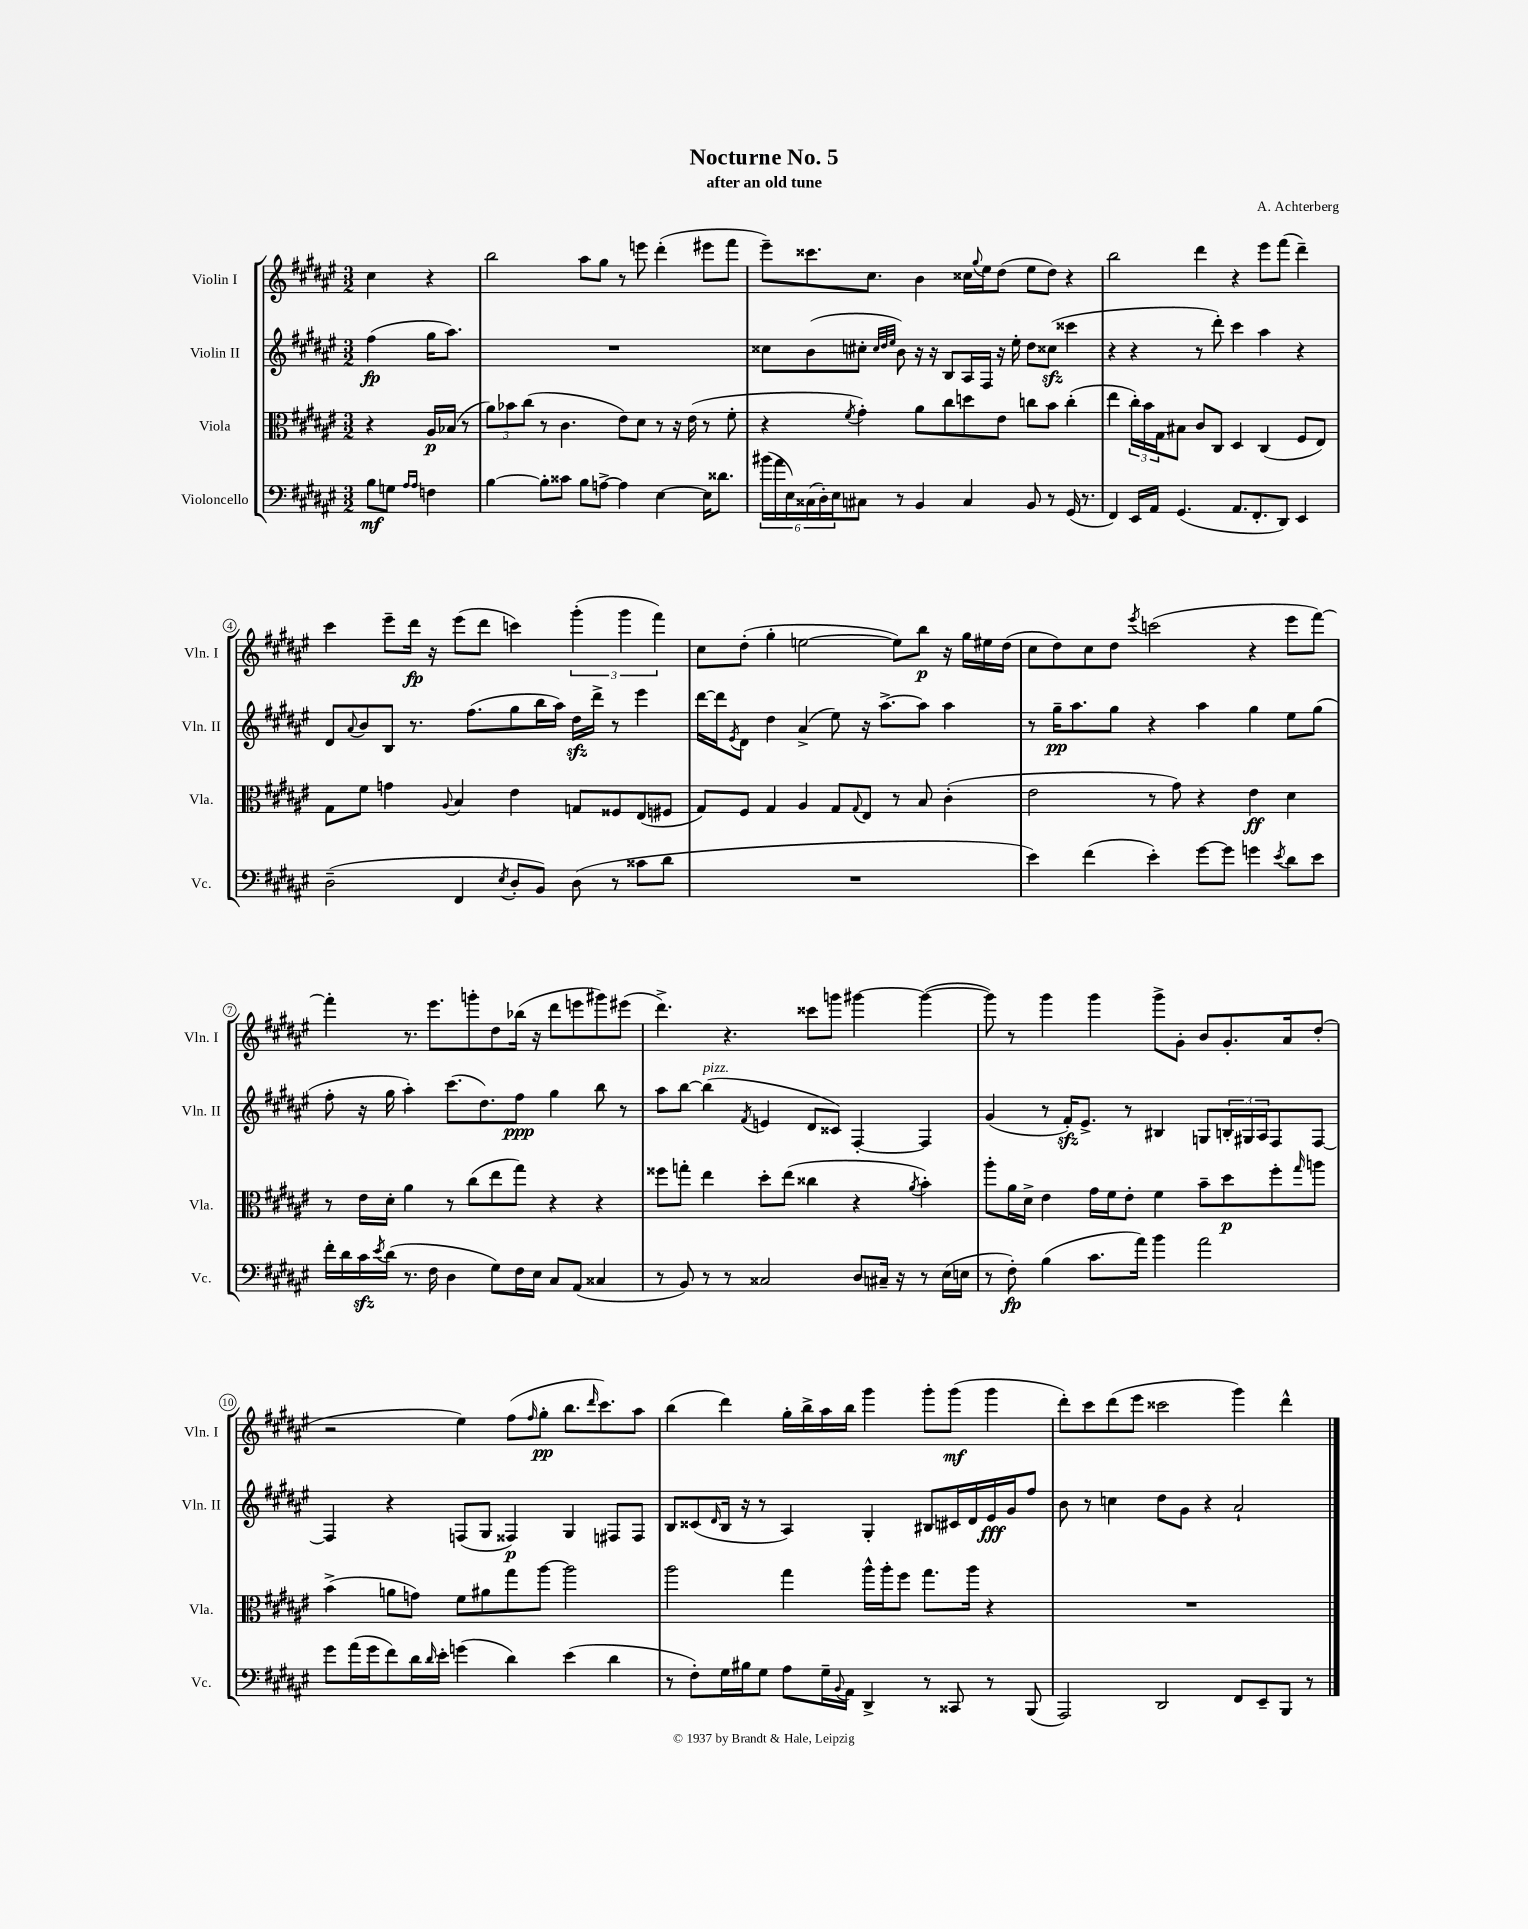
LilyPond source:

\header { title = "Nocturne No. 5" composer = "A. Achterberg" subtitle = "after an old tune" }
<<
\new StaffGroup <<
\new Staff = "s0" \with { instrumentName = "Violin I" shortInstrumentName = "Vln. I" } {
    \clef treble \key fis \major \numericTimeSignature \time 3/2 \partial 2
    cis''4 r4 |
    b''2 ais''8 gis''8 r8 e'''8 dis'''4-.( eis'''8 fis'''8 |
    eis'''8--) cisis'''8. cis''8. b'4 cisis''16 \appoggiatura { gis''8 } eis''16 dis''8( eis''8 dis''8) r4 |
    b''2 dis'''4 r4 eis'''8 fis'''8( dis'''4--) |
    cis'''4 eis'''8-- dis'''16\fp r16 eis'''8( dis'''8 c'''4) \tuplet 3/2 { gis'''4-.( gis'''4 fis'''4) } |
    cis''8 dis''8-.( gis''4-. e''2~ e''8) b''8\p r16 gis''16 eis''16 dis''16( |
    cis''8 dis''8) cis''8 dis''8 \acciaccatura { eis'''8 } c'''2( r4 eis'''8 fis'''8~) |
    fis'''4-. r8. eis'''8. g'''8-. dis''8 bes''16( r16 dis'''8 e'''8 gis'''8) eis'''8( |
    dis'''4.->) r4. cisis'''8 g'''8 gis'''4~ gis'''4~( |
    gis'''8) r8 gis'''4 gis'''4 gis'''8-> gis'8-. b'8 gis'8.-. ais'16 dis''8-.( |
    r2 eis''4) fis''8( \grace { fis''16 } gis''8-.\pp b''8. \grace { dis'''16 } cis'''8.) ais''8 |
    b''4( dis'''4) gis''16-. b''16-> ais''16 b''16 gis'''4 gis'''8-. gis'''8\mf( gis'''4 |
    dis'''8-.) cis'''8 dis'''8( eis'''8 cisis'''2 gis'''4) dis'''4-^ \bar "|." |
}
\new Staff = "s1" \with { instrumentName = "Violin II" shortInstrumentName = "Vln. II" } {
    \clef treble \key fis \major \numericTimeSignature \time 3/2 \partial 2
    fis''4\fp( gis''16 ais''8.) |
    R1. |
    cisis''8 b'8( cis''8-. \grace { cis''32 dis''32 eis''32 } b'8) r16 r16 b8 ais16 fis16 r16 eis''16-. dis''8 cisis''8\sfz( cisis'''4 |
    r4 r4 r8 dis'''8-.) cis'''4 ais''4 r4 |
    dis'8 \appoggiatura { ais'8 } b'8 b8 r8. fis''8.( gis''8 b''16 ais''16) dis''16\sfz dis'''16-> r8 eis'''4 |
    dis'''16~ dis'''16 \acciaccatura { eis'8 } dis'8 dis''4 ais'4->( eis''8) r16 ais''8.~-> ais''8 ais''4 |
    r8 gis''16--\pp ais''8. gis''8 r4 ais''4 gis''4 eis''8 gis''8( |
    fis''8-. r16 gis''16 ais''4-.) cis'''8.( dis''8.) fis''8\ppp gis''4 b''8 r8 |
    ais''8 b''8~ b''4^\markup { \italic "pizz." }( \acciaccatura { fis'8 } e'4 dis'8 cisis'8) fis4~-. fis4 |
    gis'4( r8 fis'16-.\sfz) eis'8.-> r8 bis4 g8 \tuplet 3/2 { b16-. gis16 ais16 } fis8 fis8~ |
    fis4 r4 f8( gis8 fisis4\p) gis4 fis8 fis8 |
    b8 cisis'8( \grace { dis'16 } b16 r16 r8 ais4) gis4-. bis8 cis'16 dis'16 eis'16\fff gis'16 fis''8 |
    b'8 r8 c''4 dis''8 gis'8 r4 ais'2-! \bar "|." |
}
\new Staff = "s2" \with { instrumentName = "Viola" shortInstrumentName = "Vla." } {
    \clef alto \key fis \major \numericTimeSignature \time 3/2 \partial 2
    r4 ais16\p bes16( r8 |
    \tuplet 3/2 { ais'8) bes'8 cis''8( } r8 cis'4. eis'8) dis'8 r8 r16 eis'16( r8 fis'8-. |
    r4 \acciaccatura { fis'8 } gis'4-.) ais'8 cis''8 d''8 eis'8 c''8 b'8 c''4-.( |
    eis''4 \tuplet 3/2 { cis''16-.) b'16 gis16 } bis8 cis'8 cis8 dis4 cis4( fis8 eis8) |
    gis8 fis'8 g'4 \appoggiatura { ais8 } b4 eis'4 g8 fisis8 eis8( fis8 |
    gis8) fis8 gis4 ais4 gis8 \appoggiatura { gis8 } eis8 r8 b8 cis'4-.( |
    eis'2 r8 gis'8) r4 eis'4\ff dis'4 |
    r8 eis'16 dis'16-. ais'4 r8 cis''8( eis''8 gis''8) r4 r4 |
    fisis''8 g''8-. eis''4 dis''8-. eis''8( cisis''4 r4 \acciaccatura { ais'8 } b'4-.) |
    ais''8-. ais'16 dis'16-> eis'4 gis'16 fis'16 eis'8-. fis'4 b'8-- dis''8\p fis''8-. \grace { gis''16 } a''8 |
    b'4->( a'8 g'8) fis'8 ais'8 gis''8 ais''8~ ais''2 |
    ais''2 gis''4 ais''16-^ ais''16-. fis''8 gis''8. ais''16 r4 |
    R1. \bar "|." |
}
\new Staff = "s3" \with { instrumentName = "Violoncello" shortInstrumentName = "Vc." } {
    \clef bass \key fis \major \numericTimeSignature \time 3/2 \partial 2
    b8\mf g8 \grace { ais16 ais16 } f4 |
    b4~ b8-. cisis'8 b8 a8~-> a4 eis4~ eis16 disis'8. |
    \tuplet 6/4 { bis'16( ais'16 eis16) cisis16( dis16-.) eis16 } cis8 r8 b,4 cis4 b,8 r8 gis,16( r8. |
    fis,4) eis,16 ais,16 gis,4.( ais,8. fis,8.-. dis,8) eis,4 |
    dis2--( fis,4 \acciaccatura { eis8 } dis8-. b,8) dis8( r8 cisis'8 dis'8 |
    R1. |
    eis'4) fis'4( eis'4-.) gis'8~ gis'8 g'4 \acciaccatura { eis'8 } dis'8 eis'8 |
    fis'16-. dis'16 cis'16\sfz \acciaccatura { eis'8 } dis'16( r8. fis16 dis4 gis8) fis16 eis16 cis8 ais,8( cisis4 |
    r8 b,8) r8 r8 cisis2 dis8 cis16-- r16 r8 eis16( e16 |
    r8 fis8-.\fp) b4( cis'8. ais'16) b'4 ais'2 |
    gis'8 ais'16( gis'16 fis'8) dis'16 \grace { dis'16 } eis'16-. g'4( dis'4) eis'4( dis'4 |
    r8 fis8-.) gis16 bis16 gis8 ais8 gis16-- \appoggiatura { b,8 } ais,16 dis,4-> r8 cisis,8 r8 b,,8( |
    ais,,2) dis,2 fis,8 eis,8-- b,,8 r8 \bar "|." |
}
>>
>>
\layout { \context { \Score \override BarNumber.stencil = #(make-stencil-circler 0.1 0.3 ly:text-interface::print) } }
